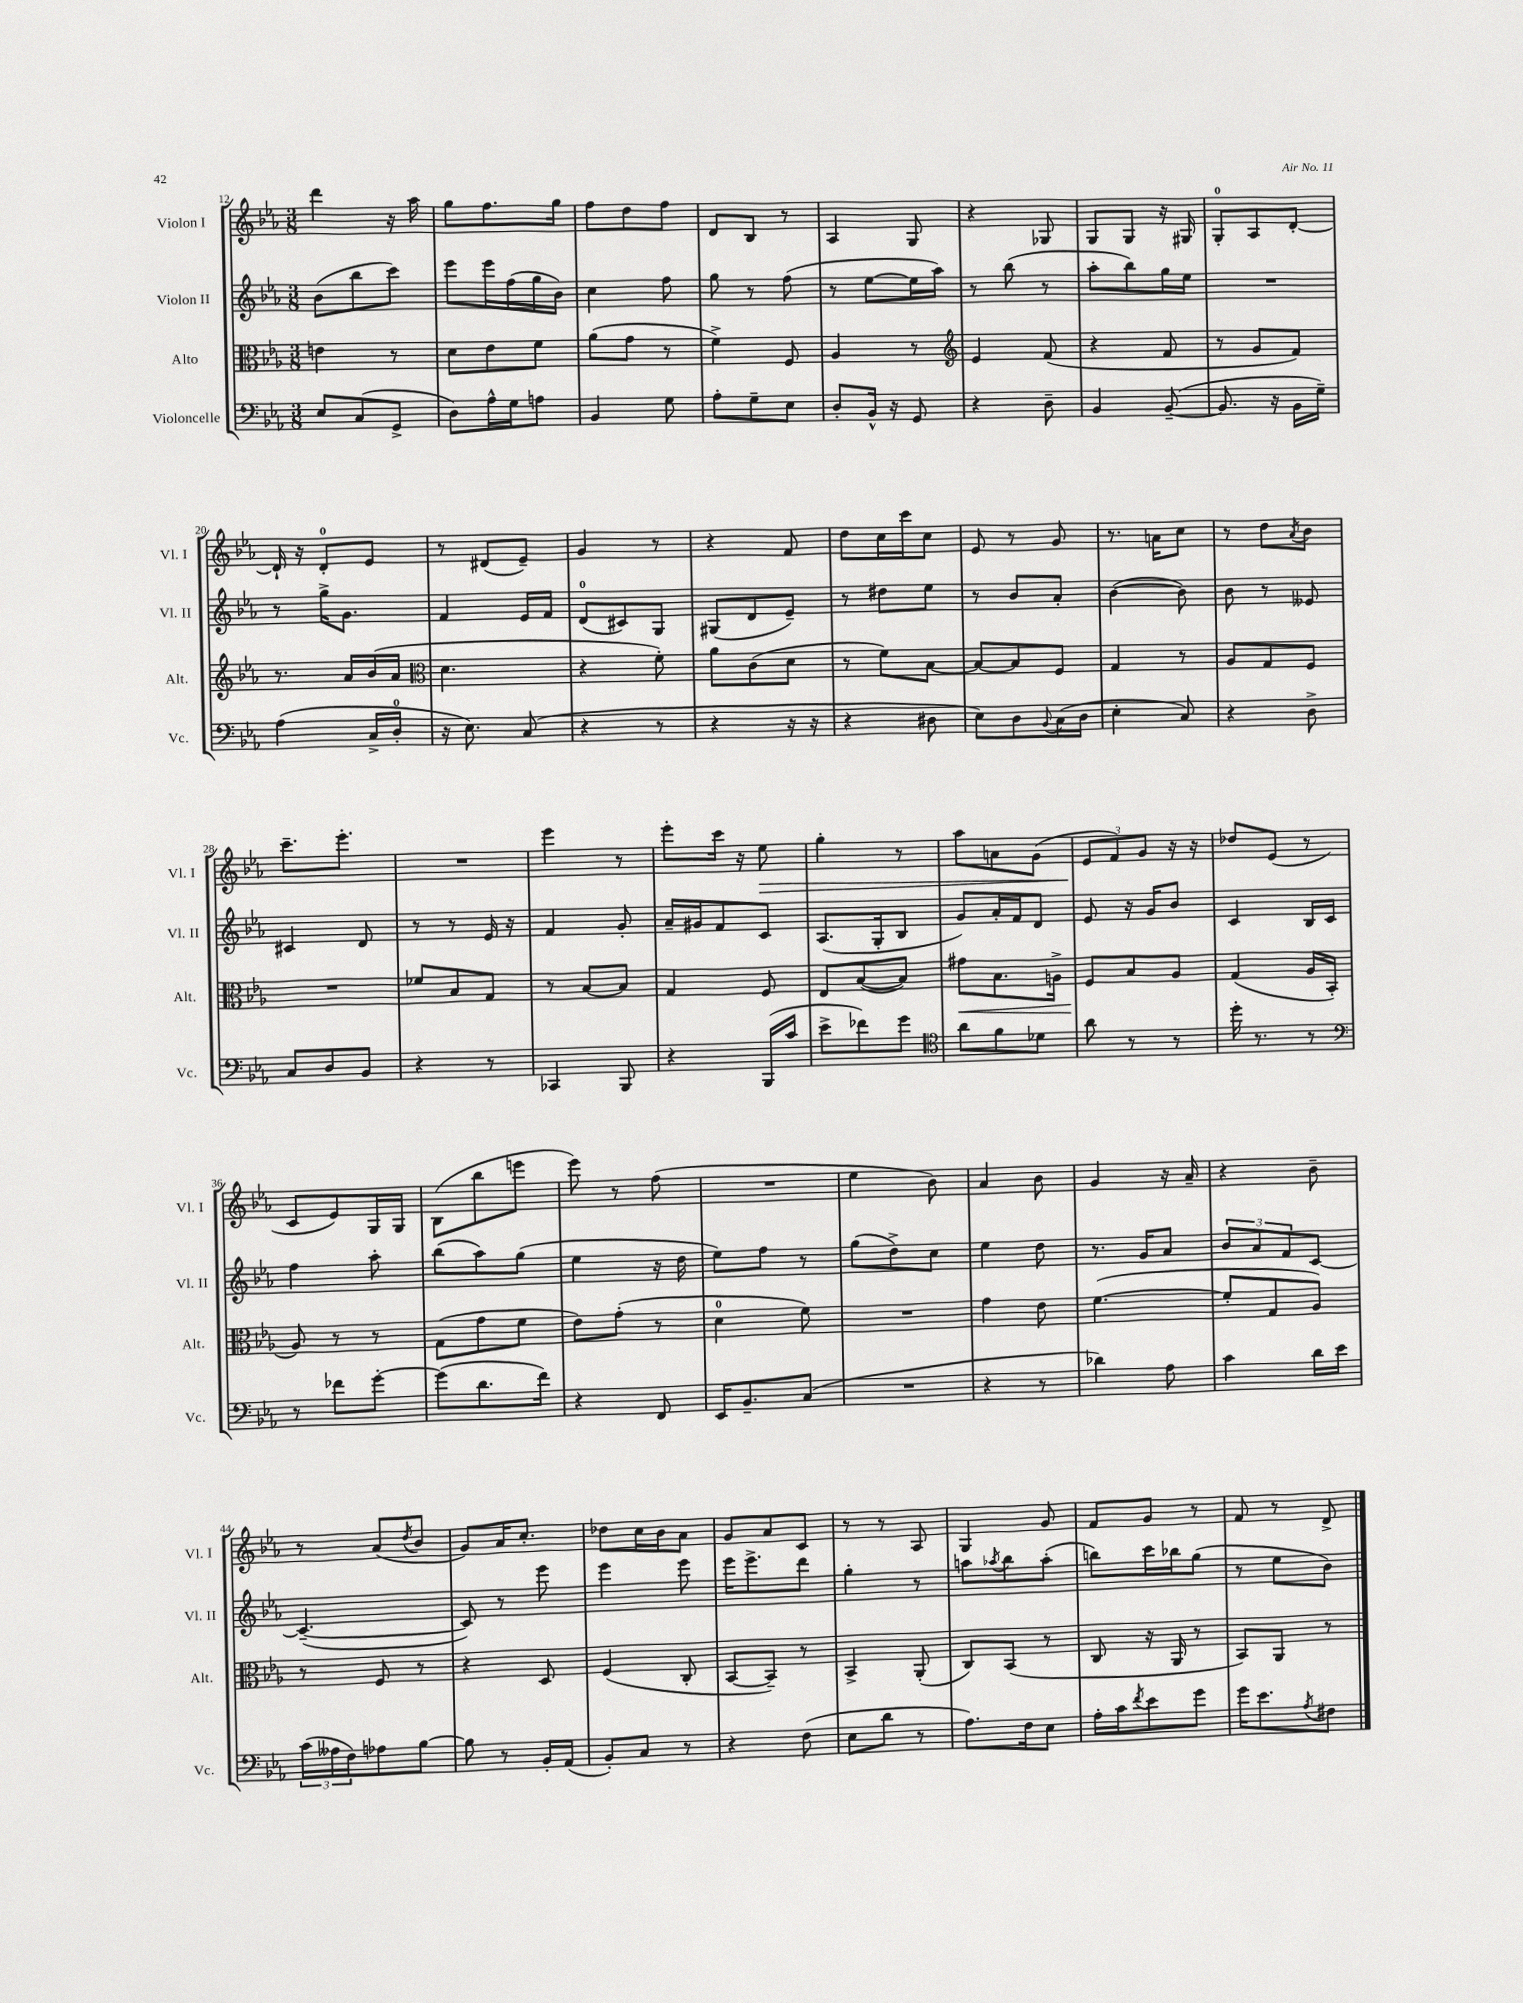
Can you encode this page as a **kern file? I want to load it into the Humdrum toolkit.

**kern	**kern	**dynam	**kern	**kern	**dynam
*part4	*part3	*part3	*part2	*part1	*part1
*staff4	*staff3	*staff3	*staff2	*staff1	*staff1
*I"Violoncelle	*I"Alto	*	*I"Violon II	*I"Violon I	*
*I'Vc.	*I'Alt.	*	*I'Vl. II	*I'Vl. I	*
*clefF4	*clefC3	*	*clefG2	*clefG2	*
*k[b-e-a-]	*k[b-e-a-]	*	*k[b-e-a-]	*k[b-e-a-]	*
*M3/8	*M3/8	*	*M3/8	*M3/8	*
=12	=12	=12	=12	=12	=12
8E-/L	4en\	.	(8b-\L	4ddd\	.
(8C/	.	.	8bb-\	.	.
8GG^/J	8r	.	8ccc\J)	16r	.
.	.	.	.	16aa-\	.
=13	=13	=13	=13	=13	=13
8D\L)	8d\L	.	8eee-\L	8gg\L	.
16A-^^\L	8e-\	.	16eee-\L	8.ff\	.
16G\J	.	.	(16ff\	.	.
8An\J	8f\J	.	16gg\	.	.
.	.	.	16b-\JJ)	16gg\Jk	.
=14	=14	=14	=14	=14	=14
4BB-/	(8a-\L	.	4cc\	8ff\L	.
.	8g\J	.	.	8dd\	.
8G\	8r	.	8ff\	8ff\J	.
=15	=15	=15	=15	=15	=15
8A-'\L	4f^\)	.	8gg\	8d/L	.
8G~\	.	.	8r	8B-/J	.
8E-\J	8F/	.	(8ff\	8r	.
=16	=16	=16	=16	=16	=16
8D'/L	4A-/	.	8r	4A-/	.
16BB-^^/Jk	.	.	[8ee-\L	.	.
16r	.	.	.	.	.
8GG/	8r	.	16ee-\L]	8G/	.
.	.	.	16aa-\JJ)	.	.
=17	=17	=17	=17	=17	=17
*	*clefG2	*	*	*	*
4r	4e-/	.	8r	4r	.
.	.	.	(8bb-\	.	.
8D~\	(8f/	.	8r	8G-X/	.
=18	=18	=18	=18	=18	=18
4BB-/	4r	.	8aa-'\L	8G/L	.
.	.	.	8bb-\)	8G/J	.
([8BB-~/	8f/	.	16gg\L	16r	.
.	.	.	16ee-\JJ	16G#X/	.
=19	=19	=19	=19	=19	=19
8.BB-/]	8r	.	4.r	8G'/L	.
.	8g/L	.	.	8A-/	.
16r	.	.	.	.	.
16BB-\LL	8f/J)	.	.	[8d'/J	.
16G~\JJ)	.	.	.	.	.
!!LO:LB:g=z
=20	=20	=20	=20	=20	=20
(4A-\	8.r	.	8r	16d`/]	.
.	.	.	.	16r	.
.	.	.	16gg^\KL	8d'/L	.
.	16a-/LL	.	8.g\J	.	.
16C^/LL	(16b-/	.	.	8e-/J	.
16D'/JJ	16a-/JJ	.	.	.	.
=21	=21	=21	=21	=21	=21
*	*clefC3	*	*	*	*
16r	4.d\	.	4f/	8r	.
8.E-\)	.	.	.	.	.
.	.	.	.	(8d#X/L	.
(8C/	.	.	16e-/LL	8e-~/J)	.
.	.	.	16f/JJ	.	.
=22	=22	=22	=22	=22	=22
4r	4r	.	(8d/L	4g/	.
.	.	.	8c#X/)	.	.
8r	8f'\)	.	8G/J	8r	.
=23	=23	=23	=23	=23	=23
4r	8a-\L	.	(8G#X/L	4r	.
.	(8c\	.	8d/	.	.
16r	8d\J	.	8e-~/J)	8f/	.
16r	.	.	.	.	.
=24	=24	=24	=24	=24	=24
4r	8r	.	8r	8dd\L	.
.	8f\L)	.	8dd#X\L	16cc\L	.
.	.	.	.	16ccc\J	.
8D#X\	[8B-\J	.	8ee-\J	8cc\J	.
=25	=25	=25	=25	=25	=25
8E-\L)	8B-/L_	.	8r	8e-/	.
8D\	8B-/]	.	8b-/L	8r	.
8qqBB-/	.	.	.	.	.
(16C\L	8F/J	.	8a-'/J	8g/	.
16D\JJ	.	.	.	.	.
=26	=26	=26	=26	=26	=26
4E-'\	4G/	.	([4b-\	8.r	.
.	.	.	.	16an\KL	.
8C/)	8r	.	8b-\])	8cc\J	.
=27	=27	=27	=27	=27	=27
4r	8A-/L	.	8b-\	8r	.
.	8G/	.	8r	8dd\L	.
.	.	.	.	8qa-/	.
8D^\	8F/J	.	8e--X/	8b-\J	.
!!LO:LB:g=z
=28	=28	=28	=28	=28	=28
8C/L	4.r	.	4c#X/	8.ccc~\L	.
8D/	.	.	.	.	.
.	.	.	.	8.eee-'\J	.
8BB-/J	.	.	8d/	.	.
=29	=29	=29	=29	=29	=29
4r	8f-X/L	.	8r	4.r	.
.	8B-/	.	8r	.	.
8r	8G/J	.	16e-/	.	.
.	.	.	16r	.	.
=30	=30	=30	=30	=30	=30
4CC-X/	8r	.	4f/	4eee-\	.
.	[8B-/L	.	.	.	.
8BBB-/	8B-/J]	.	8g'/	8r	.
=31	=31	=31	=31	=31	=31
4r	4G/	.	16a-~/LL	8eee-'\L	.
.	.	.	16g#X/J	.	.
.	.	.	8f/	16ccc\Jk	.
.	.	.	.	16r	.
!	!	!	!	!	!LO:HP:b
(16BBB-/LL	8F/	.	8c/J	8ee-\	>
16c/JJ	.	.	.	.	.
=32	=32	=32	=32	=32	=32
8e-^\L	8E-/L	.	(8.A-/L	4gg'\	.
8f-X\)	([8B-/	.	.	.	.
.	.	.	16G'/k	.	.
8g\J	8B-/J])	.	8B-/J	8r	.
=33	=33	=33	=33	=33	=33
*clefC4	*	*	*	*	*
!	!	!LO:HP:b	!	!	!
8a-\L	8g#X\L	<	8g/L)	8aa-\L	.
8f\	8.B-\	.	16a-'/L	8an\	.
.	.	.	16f/J	.	.
8d-X\J	.	.	8d/J	(8g\J	.
.	16An^\Jk	.	.	.	.
=34	=34	=34	=34	=34	=34
8a-\	8F/L	.	8e-/	12e-/L	.
.	.	.	.	12f/)	]
8r	8B-/	[	16r	.	.
.	.	.	.	12g/J	.
.	.	.	16g/KL	.	.
8r	8A-/J	.	8b-/J	16r	.
.	.	.	.	16r	.
=35	=35	=35	=35	=35	=35
16dd'\	(4G/	.	4c/	8dd-X/L	.
8.r	.	.	.	.	.
.	.	.	.	(8e-/J	.
8r	16A-/LL	.	16B-/LL	8r	.
.	16BB-'/JJ	.	16c/JJ	.	.
!!LO:LB:g=z
=36	=36	=36	=36	=36	=36
*clefF4	*	*	*	*	*
8r	8A-/)	.	4ff\	8c/L	.
8f-X\L	8r	.	.	8e-/)	.
[8g'\J	8r	.	8aa-'\	16G/L	.
.	.	.	.	16G/JJ	.
=37	=37	=37	=37	=37	=37
(8g\L]	(8G\L	.	(8bb-\L	(8B-\L	.
8.d\	8g\	.	8aa-\)	8bb-\	.
.	8f\J	.	(8gg\J	8eeen\J	.
16f\Jk)	.	.	.	.	.
=38	=38	=38	=38	=38	=38
4r	8e-\L)	.	4ee-\	8eee-\)	.
.	(8g'\J	.	.	8r	.
8FF/	8r	.	16r	(8ff\	.
.	.	.	16dd\	.	.
=39	=39	=39	=39	=39	=39
16EE-/KL	4d\	.	8ee-\L)	4.r	.
8.BB-~/	.	.	.	.	.
.	.	.	8ff\J	.	.
(8C/J	8f\)	.	8r	.	.
=40	=40	=40	=40	=40	=40
4.r	4.r	.	(8gg\L	4ee-\	.
.	.	.	8dd^\)	.	.
.	.	.	8cc\J	8b-\)	.
=41	=41	=41	=41	=41	=41
4r	4g\	.	4ee-\	4a-/	.
8r	8e-\	.	8dd\	8b-\	.
=42	=42	=42	=42	=42	=42
4d-X\)	([4.f\	.	8.r	4g/	.
.	.	.	16g/KL	.	.
8A-\	.	.	8a-/J	16r	.
.	.	.	.	16a-~/	.
=43	=43	=43	=43	=43	=43
4c\	8f'/L]	.	12b-/L	4r	.
.	.	.	12a-/	.	.
.	8G/	.	.	.	.
.	.	.	12f/	.	.
16d\LL	8A-/J)	.	[8c/J	8b-~\	.
16e-\JJ	.	.	.	.	.
!!LO:LB:g=z
=44	=44	=44	=44	=44	=44
(24c\LL	8r	.	(4.c~/_	8r	.
24A--X\	.	.	.	.	.
24F\J)	.	.	.	.	.
8A-X\	8F/	.	.	(8a-/L	.
.	.	.	.	8qdd/	.
[8B-\J	8r	.	.	8b-/J	.
=45	=45	=45	=45	=45	=45
8B-\]	4r	.	8c/])	8g/L)	.
8r	.	.	8r	16a-/K	.
.	.	.	.	8.cc'/J	.
16BB-'/LL	8D/	.	8eee-\	.	.
(16AA-/JJ	.	.	.	.	.
=46	=46	=46	=46	=46	=46
8BB-'/L)	(4F/	.	4eee-\	8dd-X\L	.
8C/J	.	.	.	16cc\L	.
.	.	.	.	16b-\J	.
8r	8C'/	.	8eee-\	8a-\J	.
=47	=47	=47	=47	=47	=47
4r	[8BB-/L	.	16eee-\KL	8g/L	.
.	.	.	8.eee-^\	.	.
.	8BB-~/J])	.	.	8a-/	.
(8F\	8r	.	8ddd\J	8c/J	.
=48	=48	=48	=48	=48	=48
8E-\L	4BB-^/	.	4gg'\	8r	.
8d\J	.	.	.	8r	.
8r	(8AA-'/	.	8r	8A-/	.
=49	=49	=49	=49	=49	=49
8.A-\L)	8C/L)	.	8aan\L	4G/	.
.	.	.	8qaa-X/	.	.
.	(8BB-/J	.	8bb-\	.	.
16F\k	.	.	.	.	.
8E-\J	8r	.	(8aa-'\J	8g/	.
=50	=50	=50	=50	=50	=50
16A-'\LL	8C/	.	8bbn\L)	8f/L	.
16c\J	.	.	.	.	.
8qf/	.	.	.	.	.
8e-\	16r	.	16ccc\L	8g/J	.
.	16AA-/	.	16bb-X\J	.	.
8g\J	8r	.	(8gg\J	8r	.
=51	=51	=51	=51	=51	=51
16g\KL	8BB-/L)	.	8r	8f/	.
8.e-\	.	.	.	.	.
.	8AA-/J	.	8ee-\L	8r	.
8qA-/	.	.	.	.	.
8F#X\J	8r	.	8b-\J)	8d^/	.
==	==	==	==	==	==
*-	*-	*-	*-	*-	*-
